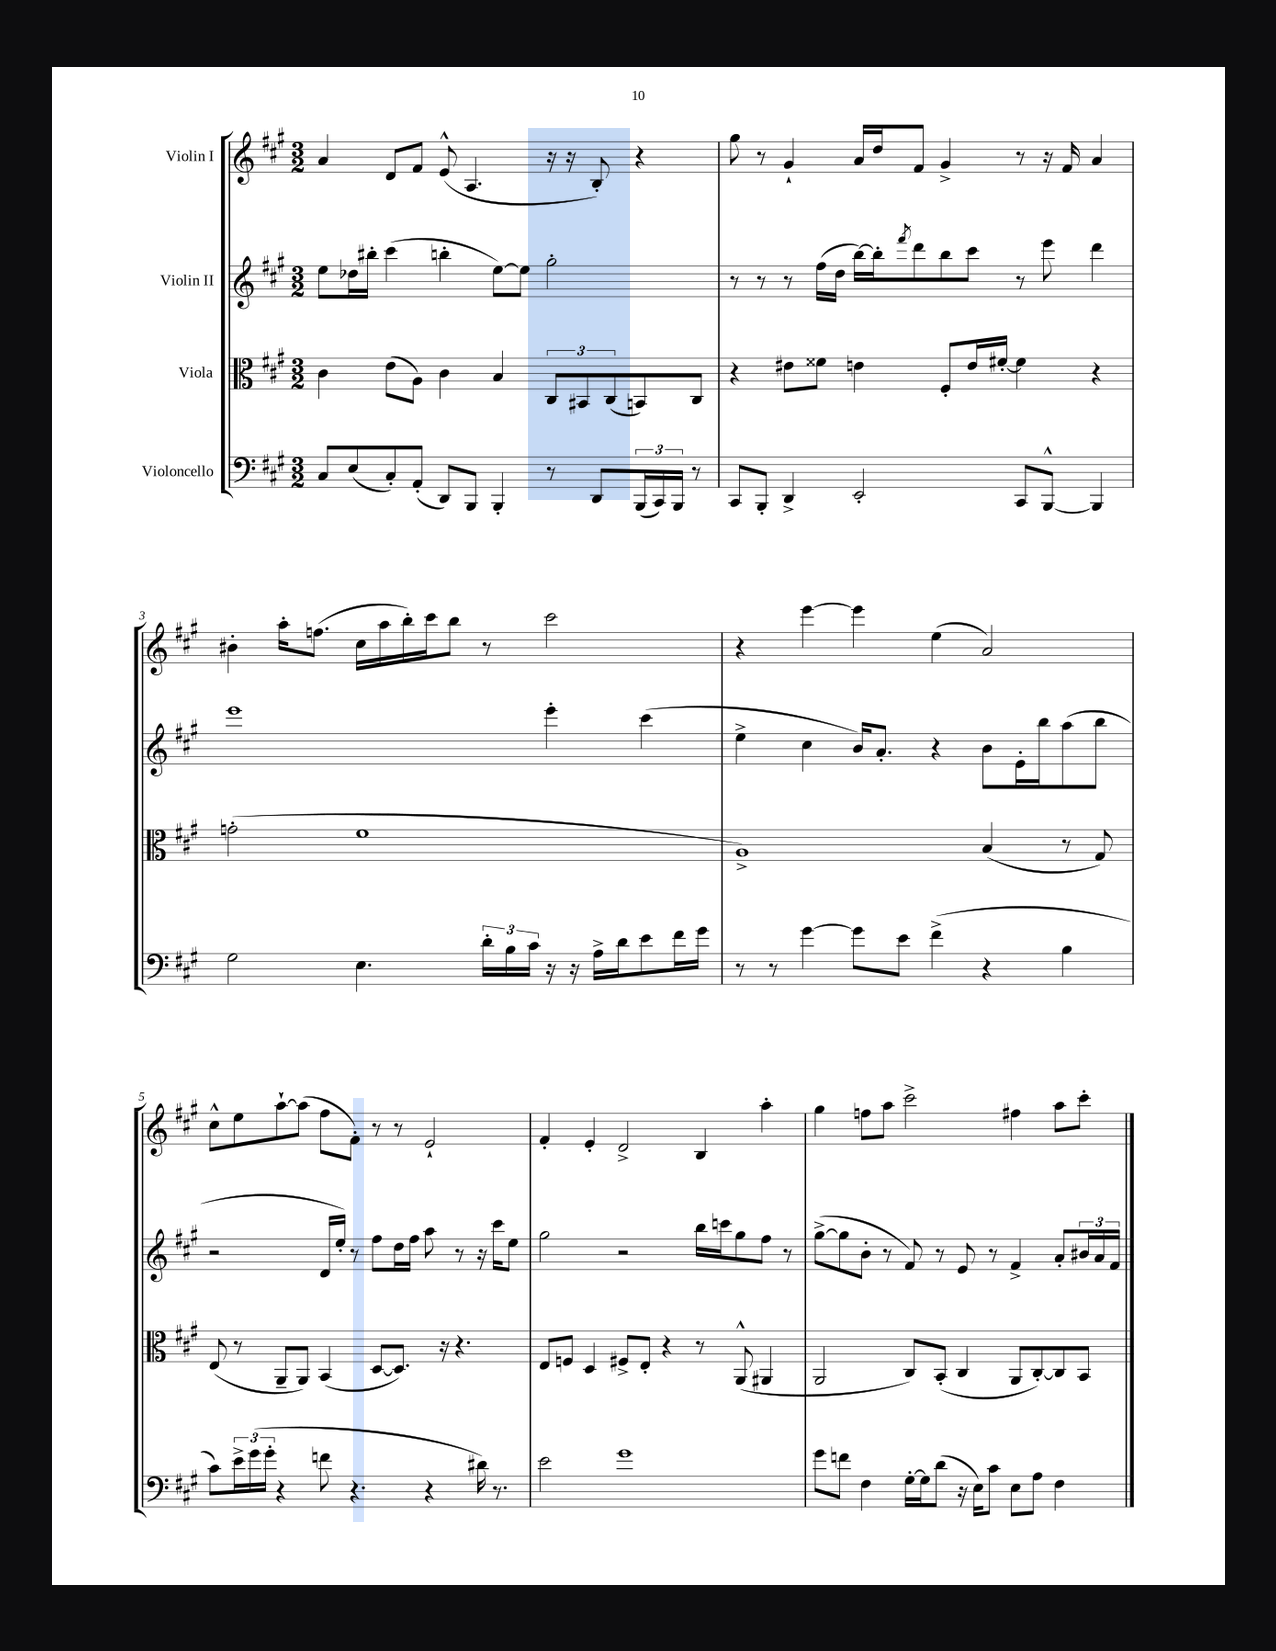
<<
\new StaffGroup <<
\new Staff = "s0" \with { instrumentName = "Violin I" } {
    \clef treble \key a \major \numericTimeSignature \time 3/2
    a'4 d'8 fis'8 e'8-^( a4. r16 r16 b8-.) r4 |
    gis''8 r8 gis'4-! a'16 d''16 fis'8 gis'4-> r8 r16 fis'16 a'4 |
    bis'4-. a''16-. f''8.( cis''16 a''16 b''16-.) cis'''16 b''8 r8 cis'''2 |
    r4 e'''4~ e'''4 e''4( a'2) |
    cis''8-^ e''8 a''8~-! a''8( fis''8 fis'8-.) r8 r8 e'2-! |
    fis'4-. e'4-. d'2-> b4 a''4-. |
    gis''4 f''8 a''8 cis'''2-> fis''4 a''8 cis'''8-. \bar "|." |
}
\new Staff = "s1" \with { instrumentName = "Violin II" } {
    \clef treble \key a \major \numericTimeSignature \time 3/2
    e''8 des''16 bis''16-. cis'''4( b''4-. e''8~) e''8 gis''2-. |
    r8 r8 r8 fis''16( d''16 b''16~) b''16-. \acciaccatura { fis'''8 } d'''8 b''8 cis'''8 r8 e'''8 d'''4 |
    e'''1 e'''4-. cis'''4( |
    e''4-> cis''4 b'16) a'8.-. r4 b'8 e'16-. b''16 a''8( b''8 |
    r2 d'16 e''16-.) r8 fis''8 d''16 fis''16 a''8 r8 r16 cis'''16 e''8 |
    gis''2 r2 b''16 c'''16 gis''8 fis''8 r8 |
    gis''8~->( gis''8 b'8-. r8 fis'8) r8 e'8 r8 fis'4-> a'8-. \tuplet 3/2 { bis'16 a'16 fis'16 } \bar "|." |
}
\new Staff = "s2" \with { instrumentName = "Viola" } {
    \clef alto \key a \major \numericTimeSignature \time 3/2
    cis'4 e'8( a8) cis'4 b4 \tuplet 3/2 { cis8 bis,8 cis8( } b,8) cis8 |
    r4 eis'8 fisis'8 e'4 fis8-. e'16 fis'16~-. fis'4 r4 |
    g'2-.( fis'1 |
    a1->) b4( r8 gis8) |
    e8( r8 a,8-- a,8) b,4( d8~ d8.) r16 r4. |
    e8 f8 d4 fis8-> e8-. r4 r8 a,8-^( ais,4 |
    a,2 cis8) b,8-.( cis4 a,8 cis8~-.) cis8 b,8 \bar "|." |
}
\new Staff = "s3" \with { instrumentName = "Violoncello" } {
    \clef bass \key a \major \numericTimeSignature \time 3/2
    cis8 e8( cis8-.) a,8-.( d,8) b,,8 b,,4-. r8 d,8 \tuplet 3/2 { b,,16( cis,16) b,,16 } r8 |
    cis,8 b,,8-. d,4-> e,2-. cis,8 b,,8~-^ b,,4 |
    gis2 e4. \tuplet 3/2 { d'16-. b16 cis'16 } r16 r16 a16-> d'16 e'8 fis'16 gis'16 |
    r8 r8 gis'4~ gis'8 e'8 fis'4->( r4 b4 |
    cis'8) \tuplet 3/2 { e'16-> gis'16( gis'16-. } r4 f'8 r4. r4 dis'16) r8. |
    e'2 gis'1 |
    gis'8 f'8 fis4 gis16~-. gis16 d'8( r16 e16) cis'8 e8 a8 fis4 \bar "|." |
}
>>
>>
